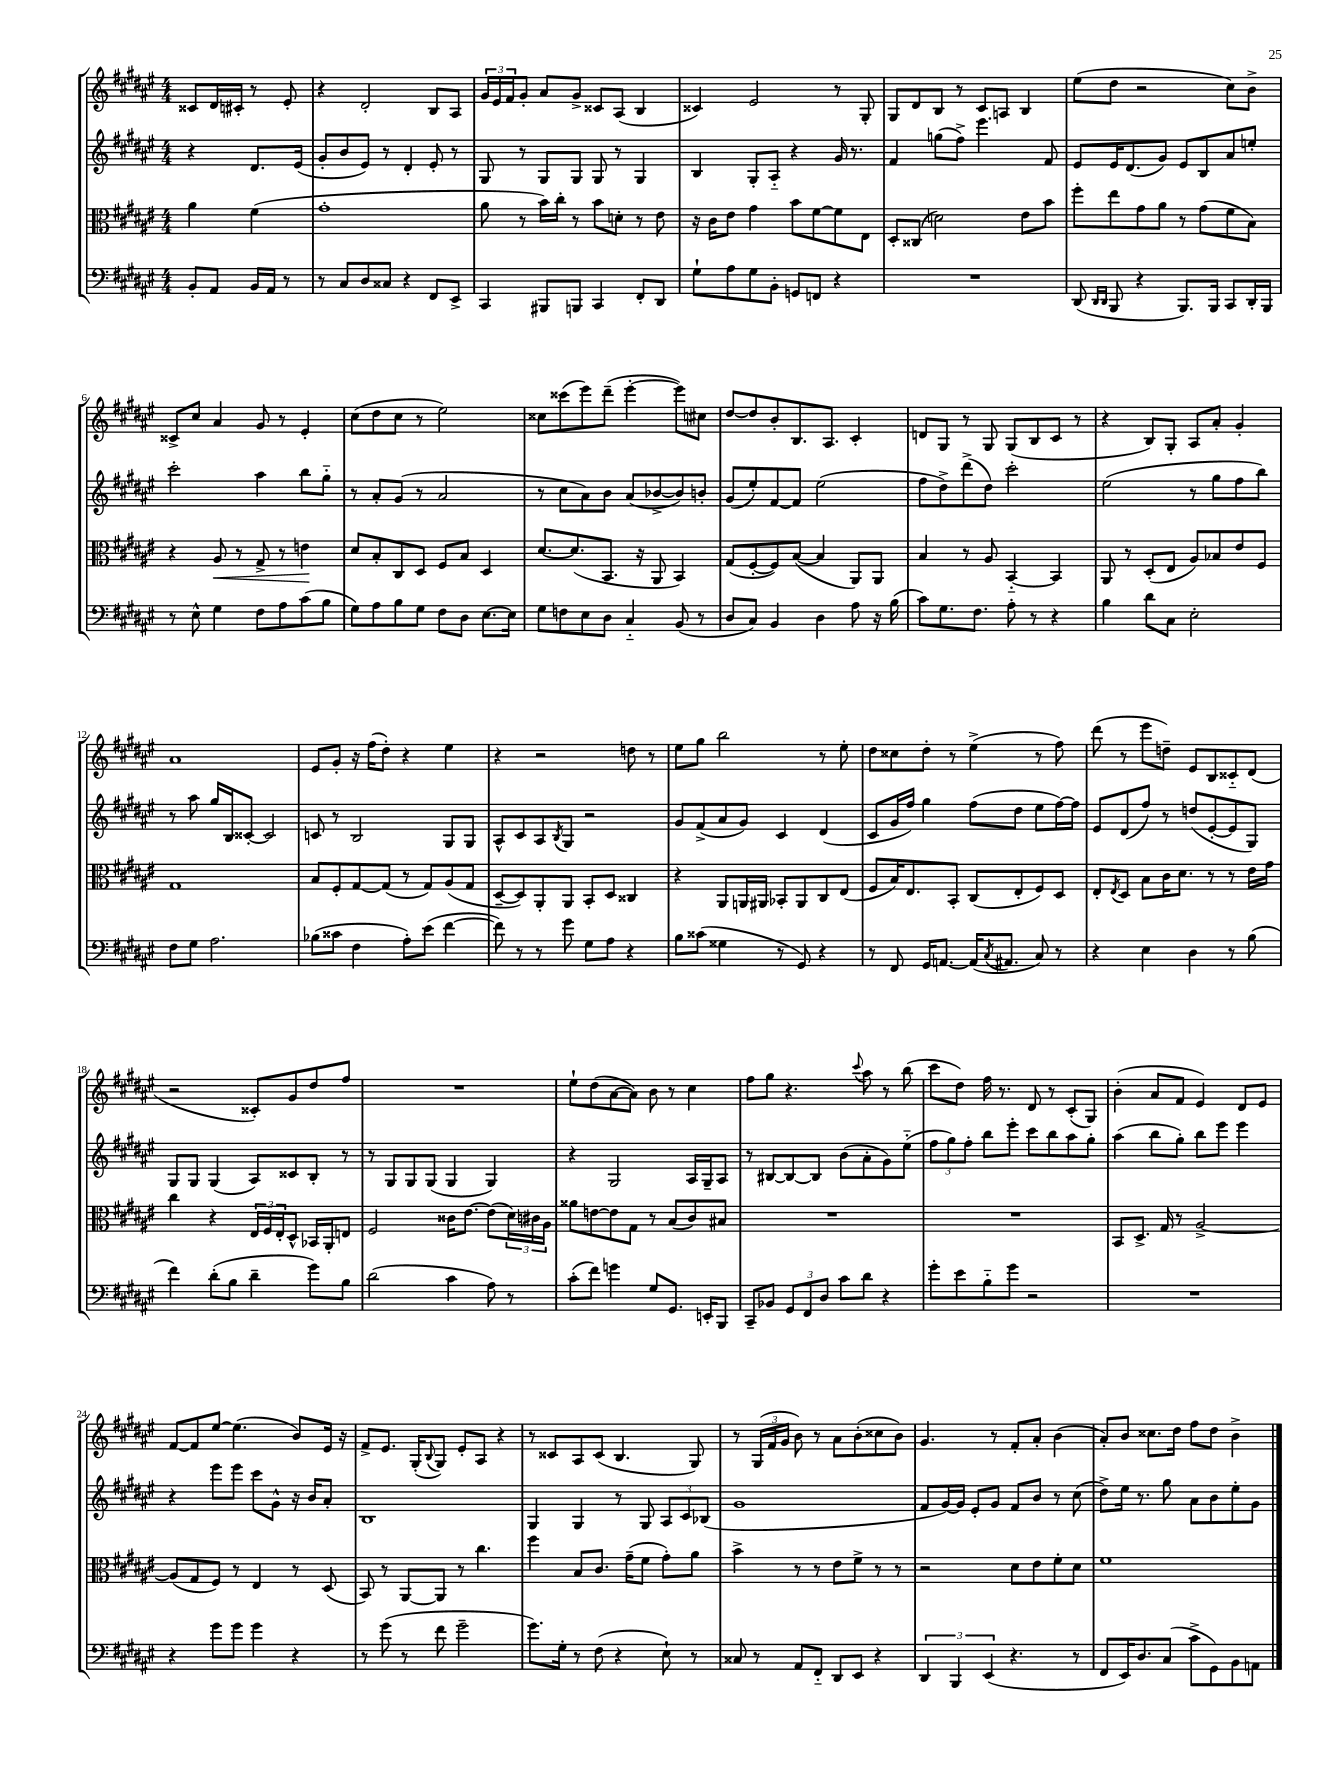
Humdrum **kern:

**kern	**kern	**dynam	**kern	**kern
*part4	*part3	*part3	*part2	*part1
*staff4	*staff3	*staff3	*staff2	*staff1
*clefF4	*clefC3	*	*clefG2	*clefG2
*k[f#c#g#d#a#e#]	*k[f#c#g#d#a#e#]	*	*k[f#c#g#d#a#e#]	*k[f#c#g#d#a#e#]
*M4/4	*M4/4	*	*M4/4	*M4/4
=	=	=	=	=
8BB'/L	4a#\	.	4r	8c##X/L
8AA#/J	.	.	.	16d#/L
.	.	.	.	16c#X'/JJ
16BB/LL	(4f#\	.	8.d#/L	8r
16AA#/JJ	.	.	.	.
8r	.	.	.	8e#'/
.	.	.	(16e#/Jk	.
=1	=1	=1	=1	=1
8r	1g#'	.	8g#'/L	4r
8C#/L	.	.	8b/	.
8D#/	.	.	8e#/J)	2d#'/
8C##X/J	.	.	8r	.
4r	.	.	4d#'/	.
8FF#/L	.	.	8e#'/	8B/L
8EE#^/J	.	.	8r	8A#/J
=2	=2	=2	=2	=2
4CC#/	8a#\	.	8G#/	24g#/LL
.	.	.	.	24e#/
.	.	.	.	24f#/J
.	8r	.	8r	8g#'/J
8BBB#X/L	16b\LL)	.	8G#/L	8a#/L
.	16cc#'\JJ	.	.	.
8BBBn/J	8r	.	8G#/J	8g#^/J
4CC#/	8b\L	.	8G#/	8c##X/L
.	8dn'\J	.	8r	(8A#/J
8FF#'/L	8r	.	4G#/	4B/
8DD#/J	8e#\	.	.	.
=3	=3	=3	=3	=3
8G#`\L	16r	.	4B/	4c##X/)
.	16c#\KL	.	.	.
8A#\	8e#\J	.	.	.
8G#\	4g#\	.	8G#'/L	2e#/
8BB'\J	.	.	8A#/J	.
8GGn/L	8b\L	.	4r	.
8FFn/J	[8f#\	.	.	.
4r	8f#\]	.	16g#/	8r
.	.	.	8.r	.
.	8E#\J	.	.	8G#'/
=4	=4	=4	=4	=4
1r	8D#'/L	.	4f#/	8G#/L
.	(8C##X/J	.	.	8d#/
.	2dn\)	.	(8ggn\L	8B/J
.	.	.	8ff#^\J)	8r
.	.	.	4.eee#\	8c#/L
.	.	.	.	8An/J
.	8e#\L	.	.	4B/
.	8b\J	.	8f#/	.
=5	=5	=5	=5	=5
(8DD#/	8ff#'\L	.	8e#/L	(8ee#\L
16qqDD#/LL	.	.	.	.
16qqDD#/JJ	.	.	.	.
8BBB/	8ee#\	.	16e#/K	8dd#\J
.	.	.	(8.d#/	.
4r	8g#\	.	.	2r
.	8a#\J	.	8g#/J)	.
8.BBB/L)	8r	.	8e#/L	.
.	(8g#\L	.	8B/	.
16BBB/Jk	.	.	.	.
8CC#/L	8f#\	.	8a#/	8cc#\L)
16DD#'/L	8B\J)	.	8een'/J	8b^\J
16BBB/JJ	.	.	.	.
!!LO:LB:g=z
=6	=6	=6	=6	=6
8r	4r	.	2ccc#'\	8c##X^/L
8E#^^\	.	.	.	8cc#/J
!	!	!LO:HP:b	!	!
4G#\	8A#/	<	.	4a#/
.	8r	.	.	.
8F#\L	8G#^/	.	4aa#\	8g#/
8A#\	8r	.	.	8r
(8c#\	4en\	.	8bb\L	4e#'/
8B\J	.	.	8gg#\J	.
.	.	[	.	.
=7	=7	=7	=7	=7
8G#\L)	8d#/L	.	8r	(8cc#\L
8A#\	8B'/	.	8a#'/L	8dd#\
8B\	8C#/	.	(8g#/J	8cc#\J
8G#\J	8D#/J	.	8r	8r
8F#\L	8F#/L	.	2a#/	2ee#\)
8D#\J	8B/J	.	.	.
[8.E#\L	4D#/	.	.	.
16E#\Jk]	.	.	.	.
=8	=8	=8	=8	=8
8G#\L	[8.d#/L	.	8r	8cc##X\L
8Fn\	.	.	8cc#\L	(8ccc##X\
.	(8.d#/]	.	.	.
8E#\	.	.	8a#\)	8eee#\)
8D#\J	8.BB/J	.	8b\J	(8ddd#~\J
4C#/	.	.	(8a#/L	[4eee#'\
.	16r	.	.	.
.	8AA#/	.	[8b-X^/	.
(8BB/	4BB/)	.	8b-/])	8eee#\L])
8r	.	.	8bn'/J	8cc#X\J
=9	=9	=9	=9	=9
8D#/L	(8G#/L	.	(8g#/L	[8dd#/L
8C#/J)	[8F#'/	.	8ee#'/)	8dd#/]
4BB/	8F#/])	.	[8f#/	8b'/
.	([8B/J	.	8f#/J]	8.B/
4D#\	4B/]	.	(2ee#\	.
.	.	.	.	8.A#/J
8A#\	8AA#/L)	.	.	4c#'/
16r	8AA#/J	.	.	.
(16B\	.	.	.	.
=10	=10	=10	=10	=10
8c#\L)	4B/	.	8ff#\L	8dn/L
8.G#\	.	.	8dd#^\)	8G#/J
.	8r	.	(8ddd#^\	8r
8.F#\J	.	.	.	.
.	8A#/	.	8dd#\J)	8G#/
8A#'\	[4BB/	.	2ccc#'\	(8G#/L
8r	.	.	.	8B/
4r	4BB/]	.	.	8c#/J
.	.	.	.	8r
=11	=11	=11	=11	=11
4B\	8AA#/	.	(2ee#\	4r
.	8r	.	.	.
8d#\L	(8D#'/L	.	.	8B/L)
8C#\J	8E#/J	.	.	8G#'/J
2E#'\	8A#/L)	.	8r	8A#/L
.	8B-X/	.	8gg#\L	8a#'/J
.	8e#/	.	8ff#\	4g#'/
.	8F#/J	.	8bb\J)	.
!!LO:LB:g=z
=12	=12	=12	=12	=12
8F#\L	1G#	.	8r	1a#
8G#\J	.	.	8aa#\	.
2.A#\	.	.	16gg#/LL	.
.	.	.	16B/J	.
.	.	.	[8c##X'/J	.
.	.	.	2c##/]	.
=13	=13	=13	=13	=13
(8B-X\L	8B/L	.	8cn/	8e#/L
8c##X\J	8F#'/	.	8r	8g#'/J
4F#\	[8G#/	.	2B/	16r
.	.	.	.	(16ff#\KL
.	(8G#/J]	.	.	8dd#'\J)
8A#'\L)	8r	.	.	4r
(8e#\J	8G#/L)	.	.	.
[4f#\	(8A#/	.	8G#/L	4ee#\
.	8G#/J	.	8G#/J	.
=14	=14	=14	=14	=14
8f#\])	[8D#~/L	.	8A#^^/L	4r
8r	8D#/])	.	8c#/	.
8r	8AA#'/	.	8A#/	2r
.	.	.	8qB/	.
8g#\	8AA#/J	.	8G#/J	.
8G#\L	8BB'/L	.	2r	.
8A#\J	8D#/J	.	.	.
4r	4C##X/	.	.	8ddn\
.	.	.	.	8r
=15	=15	=15	=15	=15
8B\L	4r	.	8g#/L	8ee#\L
(8c##X\J	.	.	(8f#^/	8gg#\J
4G##X\	8AA#/L	.	8a#/	2bb\
.	16AAn/L	.	8g#/J)	.
.	16AA#X/JJ	.	.	.
8r	8BB-X'/L	.	4c#/	.
8GG#/)	8AA#/	.	.	.
4r	8C#/	.	(4d#/	8r
.	(8E#/J	.	.	8ee#'\
=16	=16	=16	=16	=16
8r	8F#/L	.	8c#/L	8dd#\L
8FF#/	16B/K)	.	16g#/L	8cc##X\
.	8.E#/	.	16ff#/JJ)	.
16GG#/KL	.	.	4gg#\	8dd#'\J
[8.AAn/J	.	.	.	.
.	8BB'/J	.	.	8r
(16AA/KL]	(8C#/L	.	(8ff#\L	(4ee#^\
8qC#/	.	.	.	.
8.AA#X/J	.	.	.	.
.	8E#'/	.	8dd#\J	.
8C#/)	8F#/)	.	8ee#\L	8r
8r	8D#/J	.	[16ff#\L)	8ff#\)
.	.	.	16ff#\JJ]	.
=17	=17	=17	=17	=17
4r	8E#'/L	.	8e#/L	(8ddd#\
.	8qE#/	.	.	.
.	8D#/J	.	(8d#/	8r
4E#\	8B\L	.	8ff#/J)	8eee#\L
.	16c#\K	.	8r	8ddn~\J)
.	8.d#\J	.	.	.
4D#\	.	.	(8ddn/L	8e#/L
.	8r	.	[8e#'/	8B/
8r	8r	.	8e#/]	8c##X/
(8B\	16e#\LL	.	8G#/J)	(8d#/J
.	16g#\JJ	.	.	.
!!LO:LB:g=z
=18	=18	=18	=18	=18
4f#\)	4cc#\	.	8G#/L	2r
.	.	.	8G#/J	.
(8d#'\L	4r	.	(4G#/	.
8B\J	.	.	.	.
4d#~\	24E#/LL	.	8A#/L)	8c##X'/L)
.	24F#/	.	.	.
.	24E#'/J	.	.	.
.	8D#^^/J	.	8c##X/	8g#/
8g#\L)	16BB-X/LL	.	8B'/J	8dd#/
.	16AA#'/J	.	.	.
8B\J	8En/J	.	8r	8ff#/J
=19	=19	=19	=19	=19
(2d#\	2F#/	.	8r	1r
.	.	.	8G#/L	.
.	.	.	8G#/	.
.	.	.	(8G#/J	.
4c#\	16c##X\KL	.	4G#/	.
.	[8.e#\J	.	.	.
8A#\)	(8e#\L]	.	4G#/)	.
8r	24d#\L)	.	.	.
.	24c#X\	.	.	.
.	24A#\JJ	.	.	.
=20	=20	=20	=20	=20
(8c#'\L	8a##X\L	.	4r	8ee#`\L
8f#\J)	[8en\	.	.	(8dd#\
4gn\	8e\]	.	2G#/	[8a#\
.	8G#\J	.	.	8a#\J])
8G#/L	8r	.	.	8b\
8.GG#/J	(8B/L	.	.	8r
.	8c#/)	.	16A#/LL	4cc#\
16EEn'/KL	.	.	16G#~/J	.
8BBB/J	8B#X/J	.	8A#/J	.
=21	=21	=21	=21	=21
8CC#~/L	1r	.	8r	8ff#\L
8BB-X/J	.	.	[8B#X/L	8gg#\J
12GG#/L	.	.	8B#/_	4.r
12FF#/	.	.	.	.
.	.	.	8B#/J]	.
12D#/J	.	.	.	.
8c#\L	.	.	(8b\L	.
.	.	.	.	8qqccc#/
8d#\J	.	.	8a#'\	8aa#\
4r	.	.	8g#\)	8r
.	.	.	(8ee#\J	(8bb\
=22	=22	=22	=22	=22
8g#'\L	1r	.	12ff#\L	8ccc#\L
.	.	.	12gg#\)	.
8e#\	.	.	.	8dd#\J)
.	.	.	12ff#'\J	.
8B\	.	.	8bb\L	16ff#\
.	.	.	.	8.r
8g#\J	.	.	8eee#'\J	.
2r	.	.	8ccc#\L	8d#/
.	.	.	8bb\	8r
.	.	.	8aa#\	(8c#'/L
.	.	.	8gg#'\J	8G#/J)
=23	=23	=23	=23	=23
1r	8BB/L	.	(4aa#\	(4b'\
.	8.D#^/J	.	.	.
.	.	.	8bb\L	8a#/L
.	16G#/	.	.	.
.	8r	.	8gg#'\J)	8f#/J
.	[2A#^/	.	8bb\L	4e#/)
.	.	.	8eee#\J	.
.	.	.	4eee#\	8d#/L
.	.	.	.	8e#/J
!!LO:LB:g=z
=24	=24	=24	=24	=24
4r	(8A#/L]	.	4r	[8f#/L
.	8G#/	.	.	8f#/]
8g#\L	8F#/J)	.	8eee#\L	[8ee#/J
8g#\J	8r	.	8eee#\J	(4.ee#\]
4g#\	4E#/	.	8ccc#\L	.
.	.	.	8g#^^\J	.
4r	8r	.	16r	8b/L)
.	.	.	16b/KL	.
.	(8D#/	.	8a#'/J	16e#/Jk
.	.	.	.	16r
=25	=25	=25	=25	=25
8r	8BB/)	.	1B	8f#^/L
(8g#\	8r	.	.	8.e#/J
8r	[8AA#/L	.	.	.
.	.	.	.	(16G#'/KL
.	.	.	.	8qqB/
8f#\	8AA#/J]	.	.	8G#/J)
2g#~\	8r	.	.	8e#'/L
.	4.cc#\	.	.	8A#/J
.	.	.	.	4r
=26	=26	=26	=26	=26
8.g#\L)	4ff#\	.	4G#/	8r
.	.	.	.	8c##X/L
16G#'\Jk	.	.	.	.
8r	8B/L	.	4G#/	8A#/
(8F#\	8.c#/J	.	.	(8c##/J
4r	.	.	8r	4.B/
.	(16g#~\KL	.	.	.
.	8f#\J	.	8G#/	.
8E#`\)	8g#'\L)	.	12A#/L	.
.	.	.	12c#/	.
8r	8a#\J	.	.	8G#/)
.	.	.	(12B-X/J	.
=27	=27	=27	=27	=27
8C##X/	4b^\	.	1g#	8r
8r	.	.	.	(24G#/LL
.	.	.	.	24f#/
.	.	.	.	24g#/JJ
8AA#/L	8r	.	.	8b\)
8FF#/J	8r	.	.	8r
8DD#/L	8e#\L	.	.	8a#\L
8EE#/J	8f#^\J	.	.	(8b'\
4r	8r	.	.	8cc##X\
.	8r	.	.	8b\J)
=28	=28	=28	=28	=28
6DD#/	2r	.	8f#/L	4.g#/
.	.	.	[16g#/L)	.
6BBB/	.	.	.	.
.	.	.	16g#/JJ]	.
.	.	.	8e#'/L	.
(6EE#/	.	.	.	.
.	.	.	8g#/J	8r
4.r	8d#\L	.	8f#/L	8f#'/L
.	8e#\	.	8b/J	8a#'/J
.	8f#'\	.	8r	(4b\
8r	8d#\J	.	(8cc#\	.
=29	=29	=29	=29	=29
8FF#/L	1f#	.	8dd#^\L)	8a#'/L)
16EE#/K)	.	.	16ee#\Jk	8b/J
8.D#/	.	.	8.r	.
.	.	.	.	8.cc##X\L
(8C#/J	.	.	8gg#\	.
.	.	.	.	16dd#\Jk
8c#^\L	.	.	8a#\L	8ff#\L
8GG#\)	.	.	8b\	8dd#\J
8BB\	.	.	8ee#'\	4b^\
8AAn\J	.	.	8g#\J	.
==	==	==	==	==
*-	*-	*-	*-	*-
